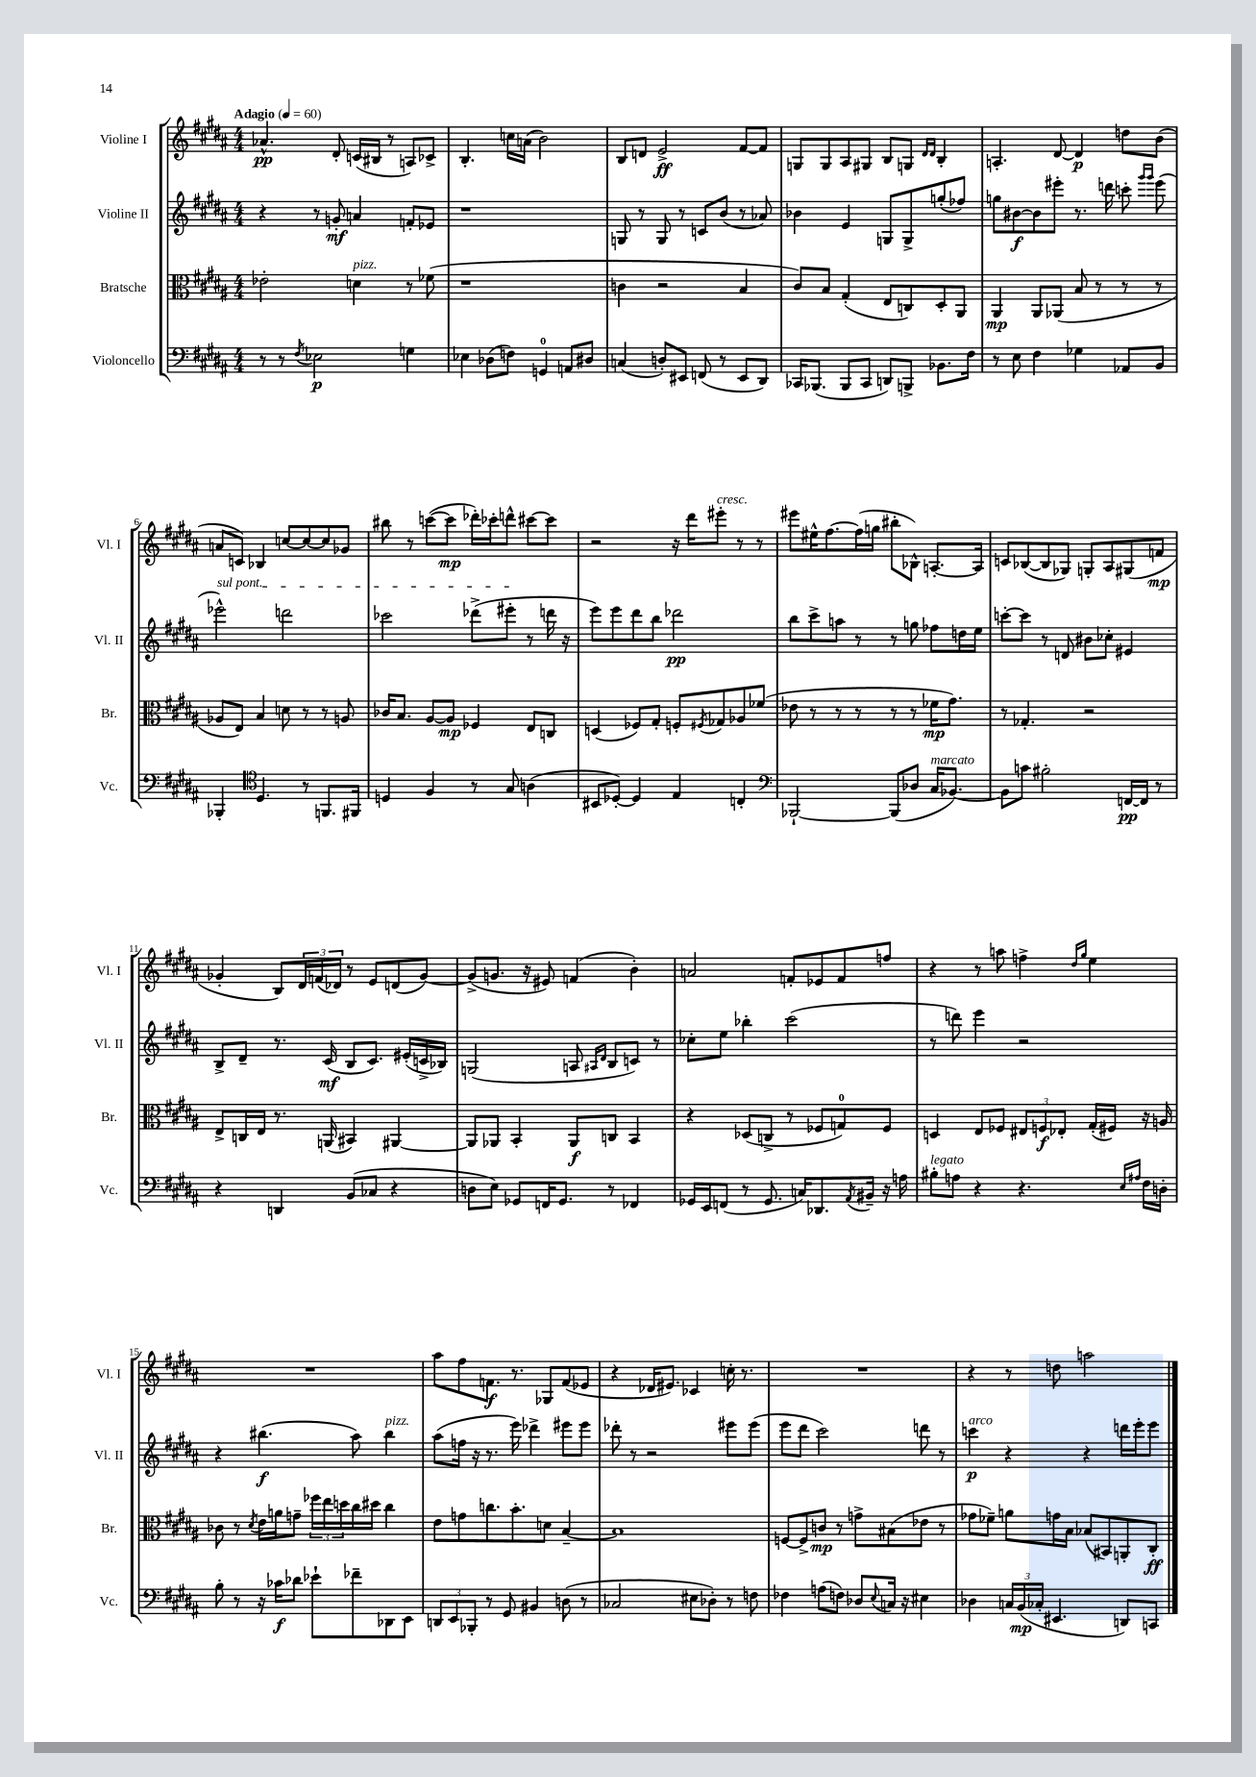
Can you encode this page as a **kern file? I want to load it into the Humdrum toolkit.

**kern	**kern	**kern	**kern
*staff4	*staff3	*staff2	*staff1
*clefF4	*clefC3	*clefG2	*clefG2
*k[f#c#g#d#a#]	*k[f#c#g#d#a#]	*k[f#c#g#d#a#]	*k[f#c#g#d#a#]
*M4/4	*M4/4	*M4/4	*M4/4
*MM60	*MM60	*MM60	*MM60
8r	2e-'	4r	4.a-^^
8r	.	.	.
8qF#	.	.	.
2E-	.	8r	.
.	.	8g'	8d#'
.	4d	4a	(16c
.	.	.	16B#
.	.	.	8r
4G	8r	8f'	8A)
.	(8f-	8e-	8c-^
=	=	=	=
4E-	1r	1r	4.B'
(8D-	.	.	.
8F)	.	.	16cc
.	.	.	(16a
4GG	.	.	2b)
8AA	.	.	.
8D#	.	.	.
=	=	=	=
(4C	4c	8G	8B
.	.	8r	8d
8D')	2r	8G	2e^
8EE#	.	8r	.
(8FF	.	8c	.
8r	.	(8b	.
8EE#	4B	8r	[8f#
8DD#)	.	8a-)	8f#]
=	=	=	=
16CC-	8c#)	4b-	8G
(8.BBB-	.	.	.
.	8B	.	8G
8BBB-	(4G#'	4e	8A#
8CC-	.	.	8G#
8DD)	8E	8G	8B
8BBB^	8C)	8G^	8G
.	.	.	16qqd#
.	.	.	16qqd#
8.BB-	8D#'	(8gg'	4B'
.	8AA#	8ff-)	.
16F#	.	.	.
=	=	=	=
8r	4AA#	8gg	4.A'
8E	.	[8b#	.
4F#	8AA#	8b#]	.
.	(8AA-	8eee#'	[8d#
4G-	8B	8.r	4d#]
.	8r	.	.
.	.	16ddd	.
8AA-	8r	8ccc'	8dd
.	.	16qqggg#	.
.	.	16qqggg#	.
8BB	8r	(8eee#	(8b
=	=	=	=
4BBB-'	8A-	2eee-^^)	8a
.	8E)	.	8c)
*clefC4	*	*	*
4.D#	4B	.	4B-
.	8d	2ddd	[8cc
8r	8r	.	8cc_
8.FF	8r	.	8cc]
.	8A	.	8g-
16FF#	.	.	.
=	=	=	=
4D	16c-	2ccc-	8bb#
.	8.B	.	.
.	.	.	8r
4F#	[8A#	.	([8ccc
.	8A#]	.	8ccc]
8r	4F-	(8ddd-^	16ddd-')
.	.	.	16ccc-'
8G#	.	8eee#'	8ddd^^
(4A	8E	8r	[8ccc#
.	8C	16ddd	8ccc#]
.	.	16r	.
=	=	=	=
8BB#	(4D	8eee)	2r
[8D-')	.	8eee	.
4D-]	8F-)	8ddd#	.
.	8G#'	8bb	.
4E	8F'	2ddd-	16r
.	.	.	16ddd#
.	8qF#	.	.
.	8G-	.	8eee#'
4C'	8A-	.	8r
.	(8f-	.	8r
=	=	=	=
*clefF4	*	*	*
[2BBB-`	8e-	8bb	8eee#
.	8r	8ccc#^	16ee#^^
.	.	.	[8.ff#
.	8r	8aa	.
.	8r	8r	(16ff#]
.	.	.	16gg
(8BBB-]	8r	8r	8bb#'
8D-	8r	8gg	8B-^^)
16C#	16f-	8ff-	[8.A'
[8.BB-)	8.g#)	.	.
.	.	16dd	.
.	.	16ee	16A]
=	=	=	=
8BB-]	8r	[8ccc'	8c
8c	4.G-'	8ccc]	([8B-
2B#'	.	8r	8B-]
.	.	8d	8G-)
.	2r	8b#	8G'
.	.	8cc-'	8A#
[16FF	.	4e#	(8G#
16FF]	.	.	.
8r	.	.	8f
=	=	=	=
4r	8E^	8B^	4g-'
.	16C	8d#~	.
.	16E	.	.
4DD	8.r	8.r	8B)
.	.	.	24d#
.	.	.	(24f
.	(16AA	(16c#	.
.	.	.	24d-)
(8BB	4BB#)	8B	8r
8C-	.	8.c#)	8e
4r	[4AA#	.	(8d
.	.	(16e#'	.
.	.	16c^	[8g-)
.	.	16B-)	.
=	=	=	=
8D	8AA#]	(2G	(8g-^]
8E)	8AA-	.	8.g
8GG-	4BB'	.	.
.	.	.	16r
16FF	.	.	8e#)
8.GG-	.	.	.
.	8AA-	8A	(4f
.	.	16qqA#	.
.	.	16qqd#	.
8r	8C	8B	.
4FF-	4BB	8c)	4b')
.	.	8r	.
=	=	=	=
16GG-	4r	8cc-'	2a
16EE	.	.	.
(8FF	.	8ee	.
8r	(8D-	4bb-'	.
8.GG-	8C^	.	.
.	8r	(2ccc#	8f'
16C)	.	.	.
8.DD-	8F-	.	8e-
.	8G)	.	8f
8qAA#	.	.	.
16BB#~	.	.	.
16r	8F-	.	8ff
16A	.	.	.
=	=	=	=
8B#'	4D	8r	4r
8A	.	8ddd)	.
4r	8E	4eee	8r
.	8F-	.	8aa
4.r	12E#	2r	4ff^
.	12F	.	.
.	12E-'	.	.
.	.	.	16qqdd#
.	.	.	16qqgg#
.	(16G#'	.	4ee
.	16F#)	.	.
16qqE	.	.	.
16qqA#	.	.	.
16F#	16r	.	.
16D'	16A	.	.
=	=	=	=
8B'	8c-	4r	1r
8r	8r	.	.
.	8qd#	.	.
16r	16e	(4.bb#	.
16c-	16a	.	.
8d-	8g~	.	.
8e-`	24ff-	.	.
.	24ee	.	.
.	24dd	.	.
8f-~	16cc#	8aa#)	.
.	16dd#	.	.
8DD-	4cc#	4bb#	.
8EE	.	.	.
=	=	=	=
12DD	8e	(8aa#	8aa#
12EE	.	.	.
.	8g	16ff	8ff#
12BBB-'	.	.	.
.	.	16r	.
8r	8.cc	8.r	8.f
8GG#	.	.	.
.	8.b'	16eee)	8.r
4BB#	.	4ddd-^	.
.	8d	.	8G-
(8D	[4B~	8eee#	(8f
8r	.	8eee#	8e-
=	=	=	=
2C-	1B]	8ddd-'	4r
.	.	8r	.
.	.	2r	16d-
.	.	.	8.e#)
8E#	.	.	4c-
8D-')	.	.	.
8r	.	8eee#	16cc'
.	.	.	8.r
8F	.	(8eee#	.
=	=	=	=
4F-	[8F	8eee	1r
.	8F^]	8ddd#	.
(8A	8c	2ccc#)	.
8F)	8r	.	.
8D-	8g^	.	.
8qqE	.	.	.
16C	(8B#	.	.
16r	.	.	.
4E#	8e-	8ddd	.
.	8r	8r	.
=	=	=	=
4D-	8g-	4ccc	4r
.	8f-~)	.	.
24C	8a	4r	8r
(24BB	.	.	.
24C-'	.	.	.
4.EE#	16g	.	8dd
.	16B	.	.
.	(8B-	4r	2aa
.	8BB#)	.	.
8DD)	8AA'	16ddd	.
.	.	16eee'	.
8CC	8C#'	8eee	.
==	==	==	==
*-	*-	*-	*-
